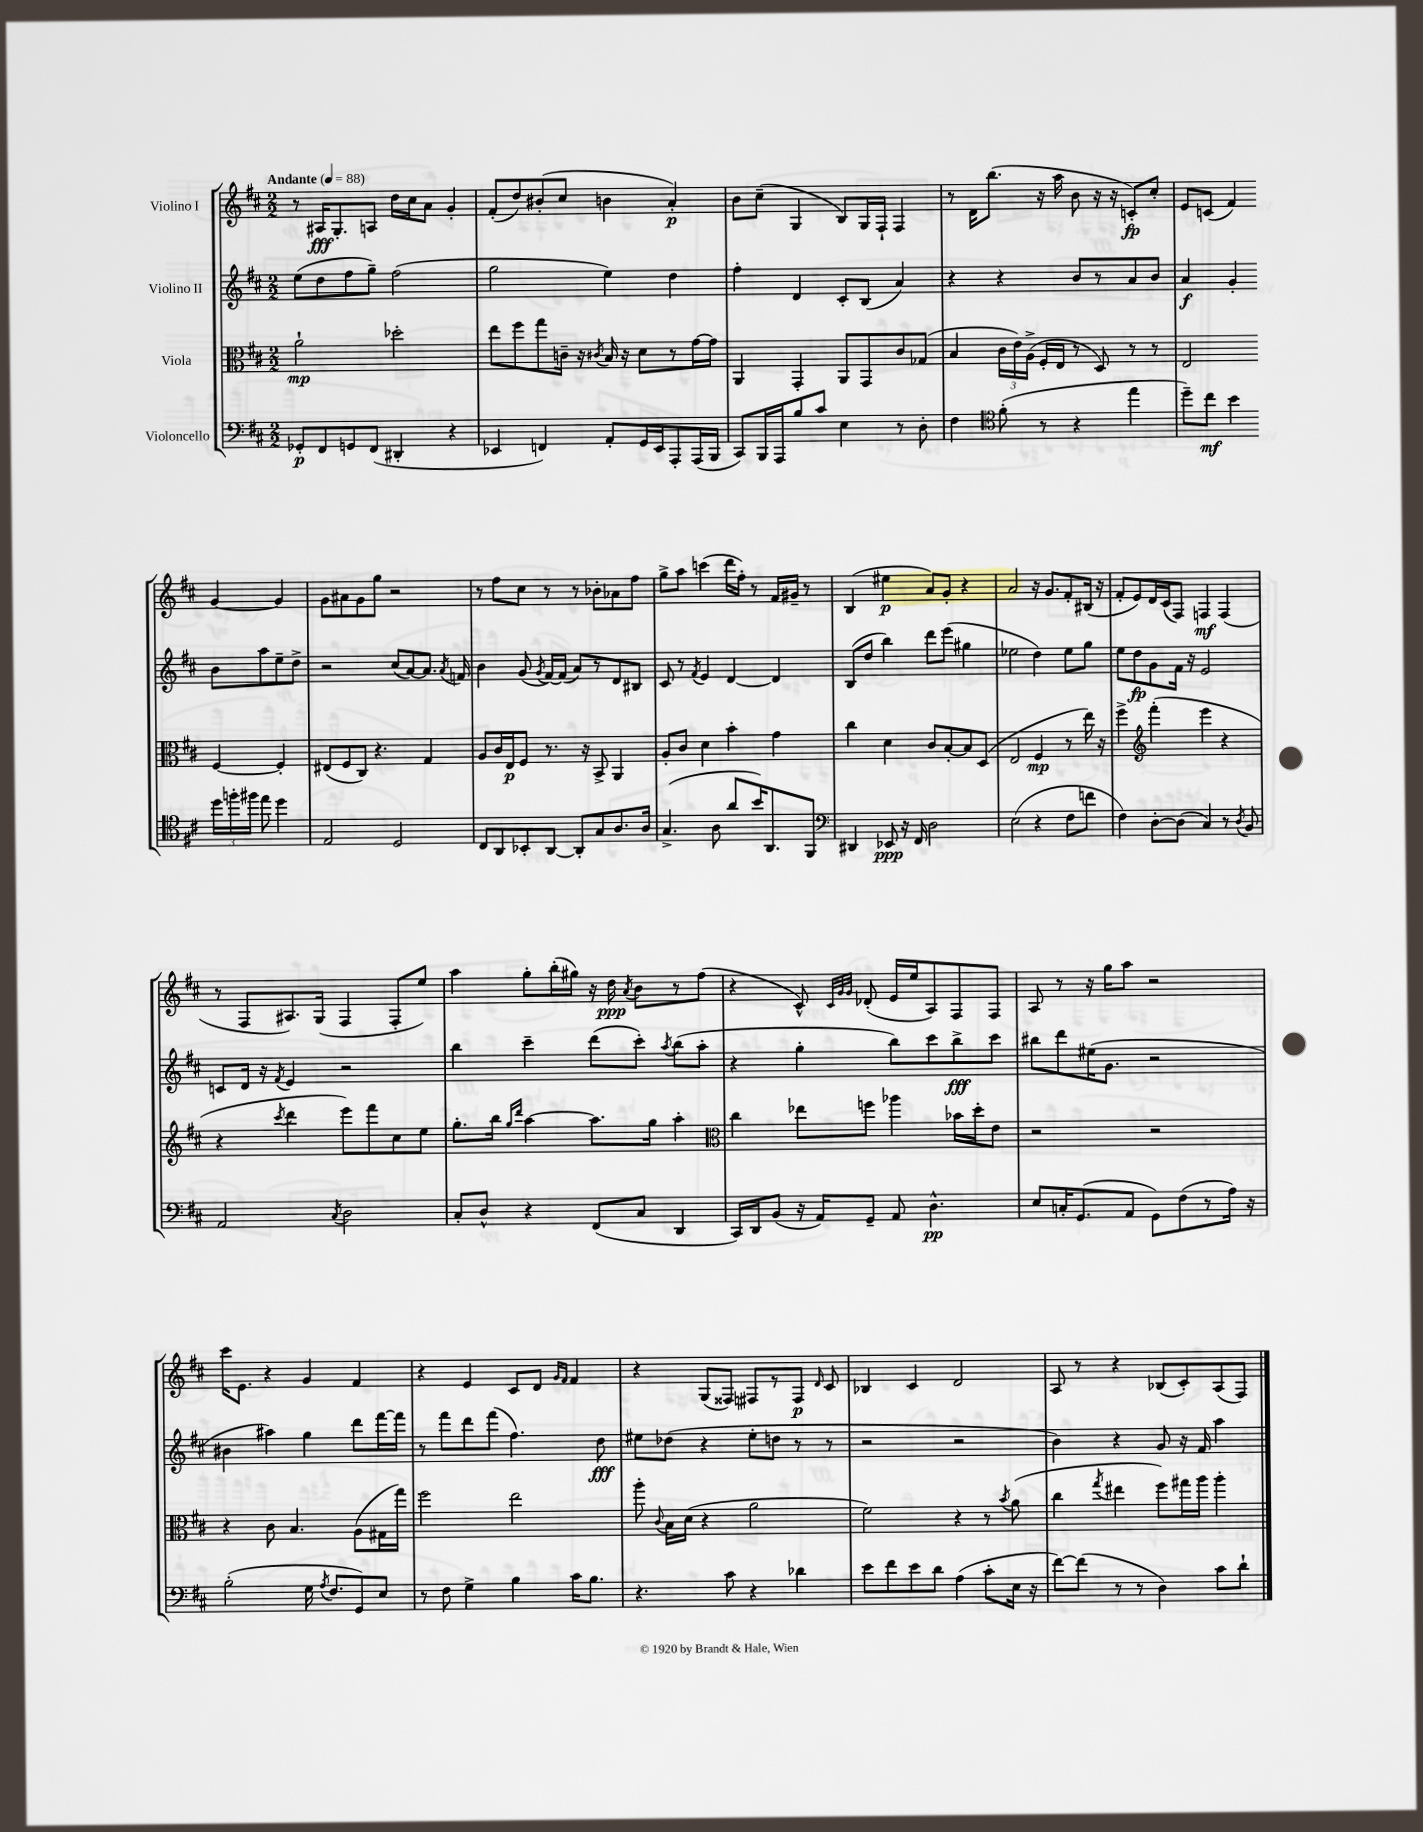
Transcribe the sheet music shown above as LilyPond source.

<<
\new StaffGroup <<
\new Staff = "s0" \with { instrumentName = "Violino I" } {
    \clef treble \key d \major \numericTimeSignature \time 2/2 \tempo "Andante" 4 = 88
    \autoBeamOff r8 ais16[\fff g8.-. a8] d''16[ cis''16 a'8] g'4-. |
    fis'8[-.( d''8) bis'8-.( cis''8] b'4 a'4-.\p) |
    b'8[ cis''8]--( g4 b8[) g16 fis16]-! fis4 |
    r8 d'16[ b''8.]( r16 a''16 b'8 r16 r16 c'8[-.\fp) cis''8]-. |
    e'8[ c'8]( fis'4) g'4~ g'4 |
    g'8[ ais'8 g'8 g''8] r2 |
    r8 fis''8[ cis''8] r8 r8 bes'8[-. aes'8 fis''8] |
    g''8[-> a''8] c'''4( d'''16[ fis''16]-.) r8 fis'16[ gis'16]-- r8 |
    b4( eis''4\p a'8[) g'8]-. r4 |
    a'2 r16 g'8.[ fis'8-. bis16]( r16 |
    fis'8[-. e'8) d'16 cis'16( fis8]) f4\mf f4( |
    r8 fis8[ ais8.) g16]( fis4 fis8[-. e''8]) |
    a''4 g''8[-. b''16-.( gis''16]) r16 d''16\ppp \acciaccatura { a'8 } b'8[ r8 fis''8]( |
    r4 cis'8-^) \grace { cis'32[ g'32 g'32] } des'8-.( e'16[ e''16 a8) fis8 fis8] |
    a8 r8 r16 g''16[ a''8] r2 |
    cis'''16[ e'8.] r4 g'4 fis'4 |
    r4 e'4 cis'8[ d'8] \grace { g'16[ fis'16] } fis'4 |
    r4 g8[( fisis8]) fis8[ r8 fis8]\p \grace { d'16 } cis'8 |
    bes4 cis'4 d'2 |
    a8 r8 r4 bes8[( cis'8-.) a8( fis8]) \bar "|." |
}
\new Staff = "s1" \with { instrumentName = "Violino II" } {
    \clef treble \key d \major \numericTimeSignature \time 2/2
    \autoBeamOff e''8[( d''8 fis''8 g''8]--) fis''2( |
    g''2 e''4) d''4 |
    fis''4-. d'4 cis'8[-. b8]( a'4) |
    r4 r4 b'8[ r8 a'8 b'8] |
    a'4\f g'4-. b'8[ a''8 e''8-- d''8]-> |
    r2 cis''8[( a'8~) a'8.] \acciaccatura { a'8 } f'16 |
    b'4 g'8( \acciaccatura { g'8 } fis'16[~) fis'16]( a'8[) r8 d'8 bis8] |
    cis'8 r8 \acciaccatura { fis'8 } e'4 d'4~ d'4 |
    b8[( d''8] b''4) d'''8[ e'''8]( gis''4 |
    ees''2 d''4) ees''8[ g''8] |
    e''8[ d''8\fp g'8 fis'16] r16 e'2 |
    c'8[ d'16] r16 \acciaccatura { fis'8 } e'4 r2 |
    b''4 cis'''4-- d'''8[( cis'''8]-.) \acciaccatura { a''8 } b''8[( a''8]-. |
    r4 g''4-. b''8[) cis'''8 b''8->\fff cis'''8] |
    bis''8[ d'''8 eis''16( g'8.] r2 |
    bis'4 ais''4) g''4 d'''8[ fis'''16~ fis'''16] |
    r8 fis'''8[ d'''8 fis'''8]( fis''4.) d''8\fff |
    eis''8[ des''8]( r4 eis''8[-. d''8] r8 r8 |
    r2 r2 |
    b'4) r4 g'8 r16 fis'16 a''4 \bar "|." |
}
\new Staff = "s2" \with { instrumentName = "Viola" } {
    \clef alto \key d \major \numericTimeSignature \time 2/2
    \autoBeamOff a'2-!\mp des''2-. |
    e''8[ fis''8 g''8 c'16]-- r16 \acciaccatura { cis'8 } b16 r16 d'8[ r8 g'16~ g'16] |
    a,4 g,4-. a,8[ g,8 cis'8 ges8]( |
    b4 \tuplet 3/2 { cis'16[ e'16) a16]->( } fis16[-. e16] r8 d8) r8 r8 |
    e2 fis4~ fis4-. |
    eis8[( fis8 cis8]) r4. g4 |
    a8[ cis'16 e16\p fis8] r8. r16 b,8-> a,4 |
    a8[-. cis'8] d'4 b'4-. g'4 |
    cis''4 d'4 cis'8[ b8~-. b8 d8]( |
    e2 fis4\mp r8 e''16) r16 |
    fis''4-> \clef treble fis'''4-.( e'''4 r4 |
    r4 \acciaccatura { cis'''8 } d'''4 e'''8[) fis'''8 cis''8 e''8] |
    g''8.[-. b''16] \grace { g''16[ d'''16] } a''4~ a''8.[ g''16] a''4-. |
    \clef alto cis''4 ees''8[ f''8] aes''4 bes'16[ d''16-. e'8] |
    r2 r2 |
    r4 cis'8 b4. a8[( gis16 g''16]) |
    fis''2 e''2 |
    a''8-. \appoggiatura { cis'8 } b16[ d'16]( r4 a'2 |
    fis'2) r4 r8 \acciaccatura { b'8 } a'8( |
    cis''4 \acciaccatura { g''8 } eis''4 fis''8[) gis''16 a''16] a''4-. \bar "|." |
}
\new Staff = "s3" \with { instrumentName = "Violoncello" } {
    \clef bass \key d \major \numericTimeSignature \time 2/2
    \autoBeamOff ges,8[-.\p fis,8 g,8 fis,8]( dis,4-. r4 |
    ees,4 f,4) a,8[-. g,16 ees,16 a,,8-. a,,16( b,,16] |
    cis,8[) b,,16 a,,16 b8 cis'8] e4 r8 d8-. |
    fis4 \clef tenor fis'8-.( r8 r4 e''4 |
    d''8[--) cis''8]\mf b'4 \tuplet 3/2 { d''16[ f''16-. fis''16] } e''8 d''4 |
    e2 d2 |
    cis8[ a,8 bes,8-. a,8]~ a,8[-. g8 a8. a16] |
    g4.->( a8 a'8[ b'16) a,8. fis,8] |
    \clef bass dis,4 ees,8\ppp r16 fis,16 d2 |
    e2( r4 fis8[ f'8] |
    fis4) d8[~-. d8]( cis4) r8 \acciaccatura { d8 } b,8 |
    a,2 \acciaccatura { cis8 } d2 |
    cis8[-. d8]-^ r4 fis,8[( cis8] d,4 |
    cis,16[) d,16 b,8]( r16 a,16[) g,8]-- a,8 d4.-^\pp |
    e8[ c16-. g,8.( a,8] g,8[) fis8( r8 a16]) r16 |
    b2-.( g16 \acciaccatura { a8 } fis8.[ g,8) e8] |
    r8 fis8 g4-> b4 cis'16[ b8.] |
    r4. cis'8 r4 des'4 |
    e'8[ fis'8 e'8 d'8] a4( cis'8[-. e16] r16 |
    fis'8[~) fis'8]( r8 r8 d4) cis'8[ d'8]-! \bar "|." |
}
>>
>>
\layout { \context { \Score \remove "Bar_number_engraver" } }
